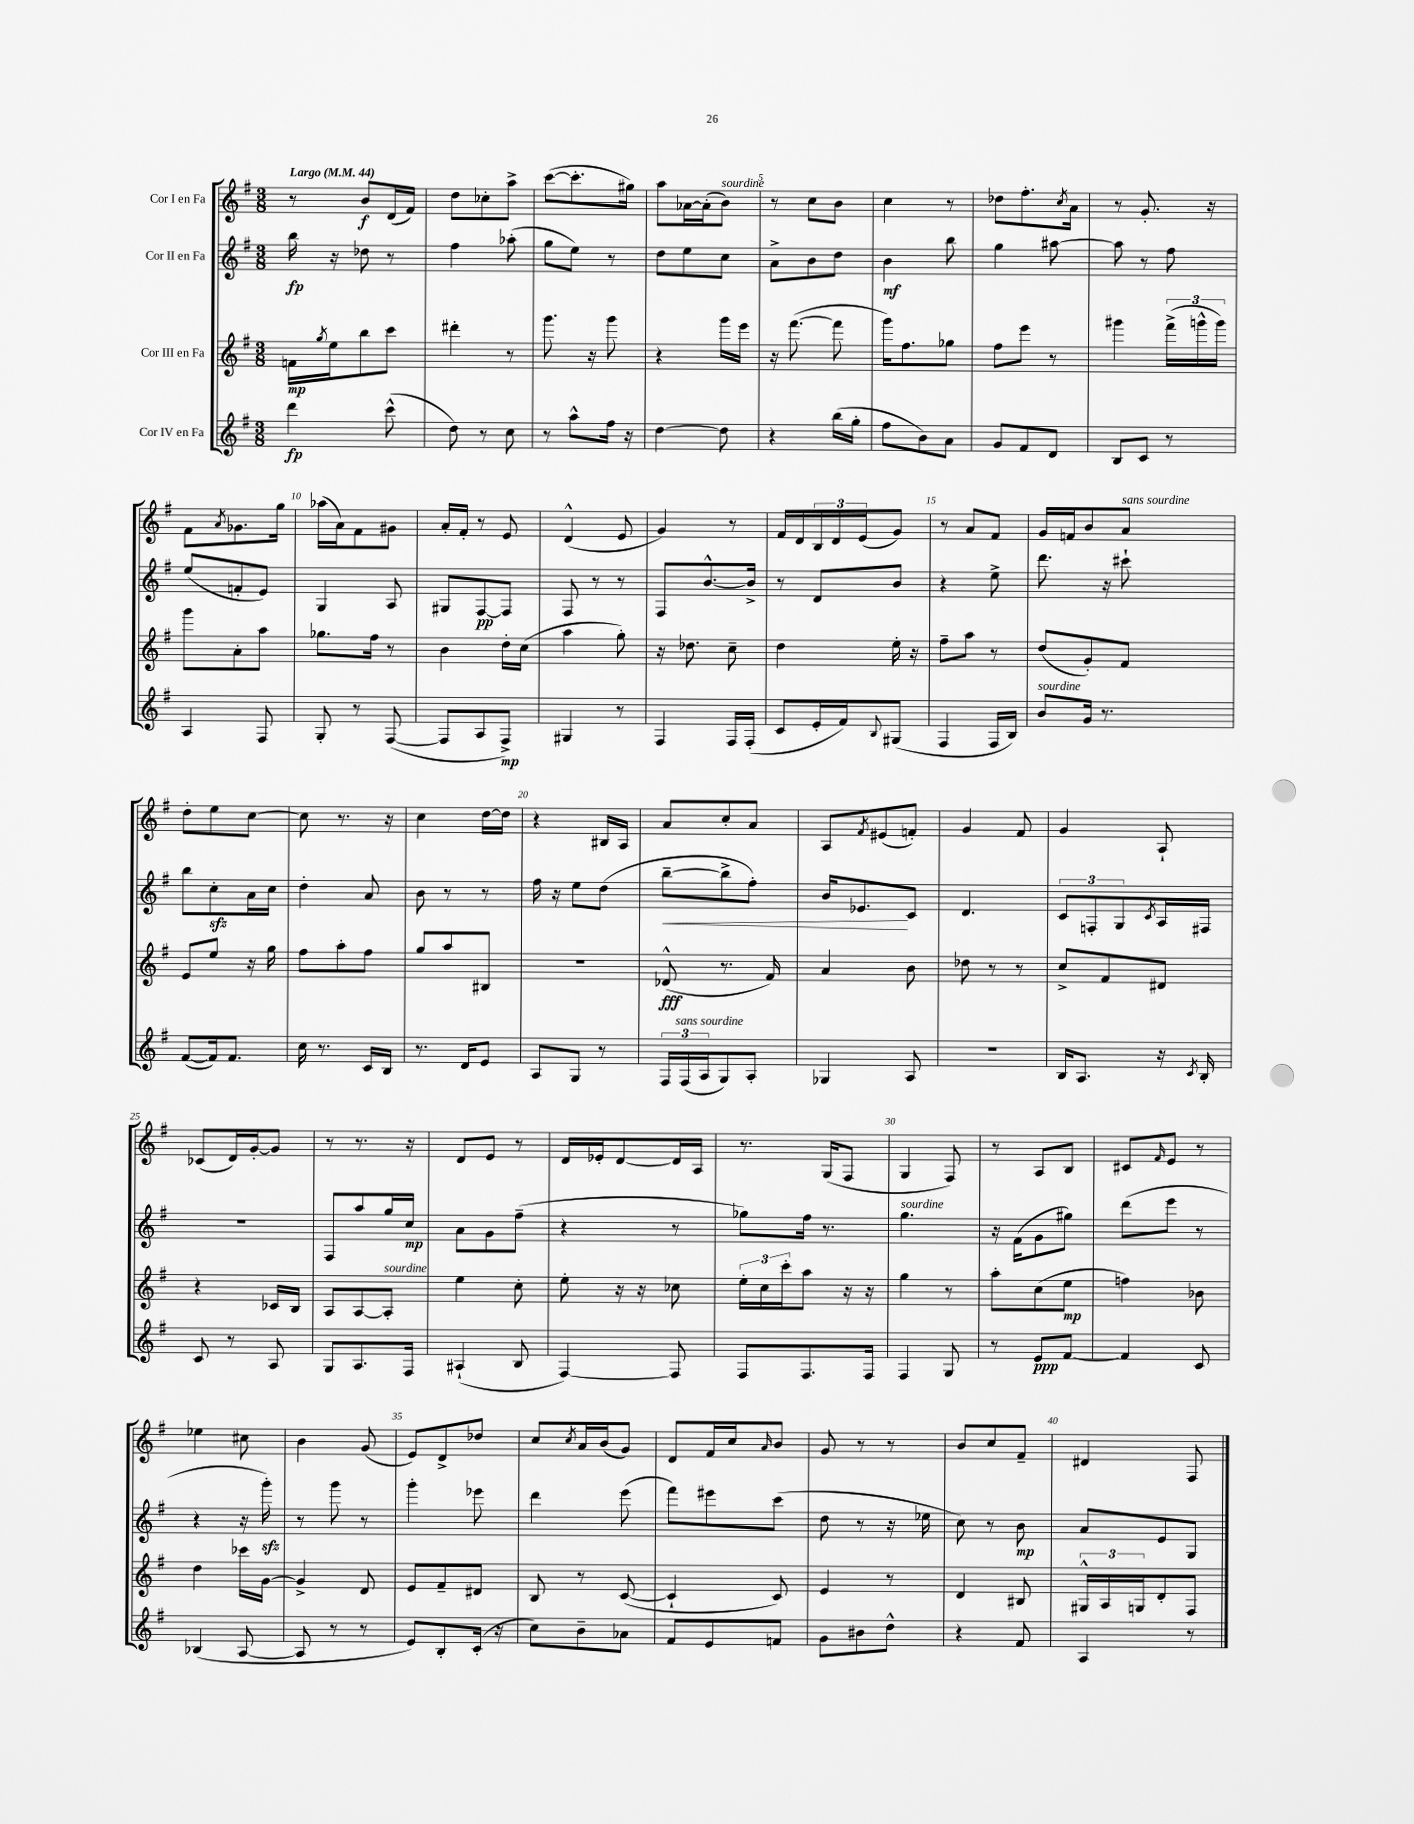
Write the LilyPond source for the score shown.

<<
\new StaffGroup <<
\new Staff = "s0" \with { instrumentName = "Cor I en Fa" } {
    \clef treble \key g \major \numericTimeSignature \time 3/8 \tempo "Largo" 4 = 44
    r8 b'8\f d'16( fis'16) |
    d''8 ces''8-. a''8-> |
    c'''8~( c'''8.-. gis''16) |
    a''8 aes'16~ aes'16-.( b'8^\markup { \italic "sourdine" }) |
    r8 c''8 b'8 |
    c''4 r8 |
    des''8 fis''8.-. \acciaccatura { c''8 } a'16 |
    r8 g'8.-. r16 |
    fis'8 \acciaccatura { a'8 } ges'8. g''16 |
    aes''16( a'16) fis'8 gis'8 |
    a'16-. fis'16-. r8 e'8 |
    d'4-^( e'8 |
    g'4) r8 |
    fis'16 d'16 \tuplet 3/2 { b16 d'16 e'16( } g'8) |
    r8 a'8 fis'8 |
    g'16 f'16 b'8 a'8^\markup { \italic "sans sourdine" } |
    d''8-. e''8 c''8~ |
    c''8 r8. r16 |
    c''4 d''16~ d''16 |
    r4 bis16 a16 |
    a'8 c''8-. a'8 |
    a8 \acciaccatura { fis'8 } eis'8( f'8-.) |
    g'4 fis'8 |
    g'4 a8-! |
    ces'8( d'16) g'16~-. g'8 |
    r8 r8. r16 |
    d'8 e'8 r8 |
    d'16 ees'16-. d'8~ d'16 a16 |
    r8. g16( fis8 |
    g4 fis8) |
    r8 a8 b8 |
    cis'8 \grace { fis'16 } e'8 r8 |
    ees''4 cis''8 |
    b'4 g'8( |
    e'8) d'8-> des''8 |
    c''8 \acciaccatura { c''8 } a'16 b'16( g'8) |
    d'8 fis'16 c''16 \grace { a'16 } b'8 |
    g'8 r8 r8 |
    b'8 c''8 fis'8-- |
    dis'4 fis8 \bar "|." |
}
\new Staff = "s1" \with { instrumentName = "Cor II en Fa" } {
    \clef treble \key g \major \numericTimeSignature \time 3/8
    b''16\fp r16 des''8 r8 |
    fis''4 aes''8-.( |
    g''8 e''8) r8 |
    d''8 e''8 c''8 |
    a'8-> b'8 d''8 |
    b'4\mf b''8 |
    g''4 ais''8~ |
    ais''8 r8 fis''8 |
    e''8( f'8-. e'8) |
    g4 a8 |
    gis8 fis8~\pp fis8 |
    fis8 r8 r8 |
    fis8 b'8.~-^ b'16-> |
    r8 d'8 b'8 |
    r4 e''8-> |
    d'''8. r16 cis'''8-! |
    b''8 c''8-.\sfz a'16 c''16 |
    d''4-. a'8 |
    b'8 r8 r8 |
    fis''16 r16 e''8 d''8( |
    b''8~--\< b''8-> fis''8-.) |
    b'16 ees'8.\! c'8 |
    d'4. |
    \tuplet 3/2 { c'8 f8-. g8 } \acciaccatura { c'8 } a16 fis16 |
    R4. |
    fis8 a''8 g''16 c''16\mp |
    a'8 g'8 fis''8--( |
    r4 r8 |
    ges''8) fis''16 r8. |
    g''4.^\markup { \italic "sourdine" } |
    r16 fis'16( g'8 gis''8) |
    d'''8( e'''8 r8 |
    r4 r16 g'''16-.\sfz) |
    r8 g'''8 r8 |
    g'''4-. ees'''8 |
    d'''4 e'''8( |
    fis'''8) eis'''8 c'''8( |
    d''8 r8 r16 ees''16 |
    c''8) r8 b'8\mp |
    a'8 e'8 g8 \bar "|." |
}
\new Staff = "s2" \with { instrumentName = "Cor III en Fa" } {
    \clef treble \key g \major \numericTimeSignature \time 3/8
    f'16\mp \acciaccatura { g''8 } e''16 b''8 c'''8 |
    dis'''4-. r8 |
    g'''8. r16 g'''8 |
    r4 g'''16 e'''16 |
    r16 fis'''8.~( fis'''8 |
    g'''16) fis''8. ges''8 |
    fis''8 e'''8 r8 |
    gis'''4 \tuplet 3/2 { fis'''16->( g'''16-^ g'''16) } |
    g'''8 a'8-. a''8 |
    ges''8. fis''16 r8 |
    b'4 d''16-. c''16( |
    a''4 g''8-.) |
    r16 des''8. c''8-- |
    d''4 e''16-. r16 |
    fis''8-- a''8 r8 |
    d''8( g'8-.) fis'8 |
    e'8 e''8 r16 g''16 |
    fis''8 a''8-. fis''8 |
    g''8 a''8 bis8 |
    R4. |
    des'8-^\fff( r8. fis'16) |
    a'4 b'8 |
    des''8 r8 r8 |
    c''8-> fis'8 dis'8 |
    r4 ces'16 b16 |
    a8 a8~ a8-.^\markup { \italic "sourdine" } |
    e''4 c''8-. |
    e''8-. r16 r16 ces''8 |
    \tuplet 3/2 { e''16-. c''16 c'''16-. } a''8 r16 r16 |
    g''4 r8 |
    a''8-. c''8( e''8\mp |
    f''4) bes'8 |
    d''4 ces'''16 g'16~ |
    g'4-> d'8 |
    e'8 fis'8-- dis'8 |
    b8 r8 c'8~( |
    c'4-! c'8) |
    e'4 r8 |
    d'4 bis8 |
    \tuplet 3/2 { gis16-^ a16 g16 } d'8-. fis8 \bar "|." |
}
\new Staff = "s3" \with { instrumentName = "Cor IV en Fa" } {
    \clef treble \key g \major \numericTimeSignature \time 3/8
    d'''4\fp c'''8-^( |
    d''8) r8 c''8 |
    r8 a''8-^ fis''16 r16 |
    d''4~ d''8 |
    r4 b''16( g''16-. |
    fis''8 b'8) a'8 |
    g'8 fis'8 d'8 |
    b8 c'8 r8 |
    a4 fis8 |
    g8-. r8 fis8~( |
    fis8 a8 fis8->\mp) |
    gis4 r8 |
    fis4 fis16 fis16-.( |
    c'8 e'16-. fis'16) \appoggiatura { b8 } gis8( |
    fis4 fis16 b16) |
    b'8^\markup { \italic "sourdine" } g'16 r8. |
    fis'8~( fis'16) fis'8. |
    c''16 r8. c'16 b16 |
    r8. d'16 e'8 |
    a8 g8 r8 |
    \tuplet 3/2 { fis16 fis16^\markup { \italic "sans sourdine" }( a16 } g8) a8-. |
    ges4 a8 |
    R4. |
    b16 a8. r16 \acciaccatura { c'8 } b16-. |
    c'8 r8 a8 |
    g8 a8. fis16 |
    ais4-!( b8 |
    fis4~) fis8 |
    fis8 fis8. fis16 |
    fis4 g8 |
    r8 e'8\ppp fis'8~ |
    fis'4 c'8 |
    bes4( a8~ |
    a8 r8 r8 |
    e'8) b8-. c'16-.( r16 |
    c''8) b'8-- aes'8 |
    fis'8 e'8 f'8 |
    g'8 bis'8 d''8-^ |
    r4 fis'8 |
    a4 r8 \bar "|." |
}
>>
>>
\layout { \context { \Score \override BarNumber.break-visibility = ##(#f #t #t) barNumberVisibility = #(every-nth-bar-number-visible 5) } }
